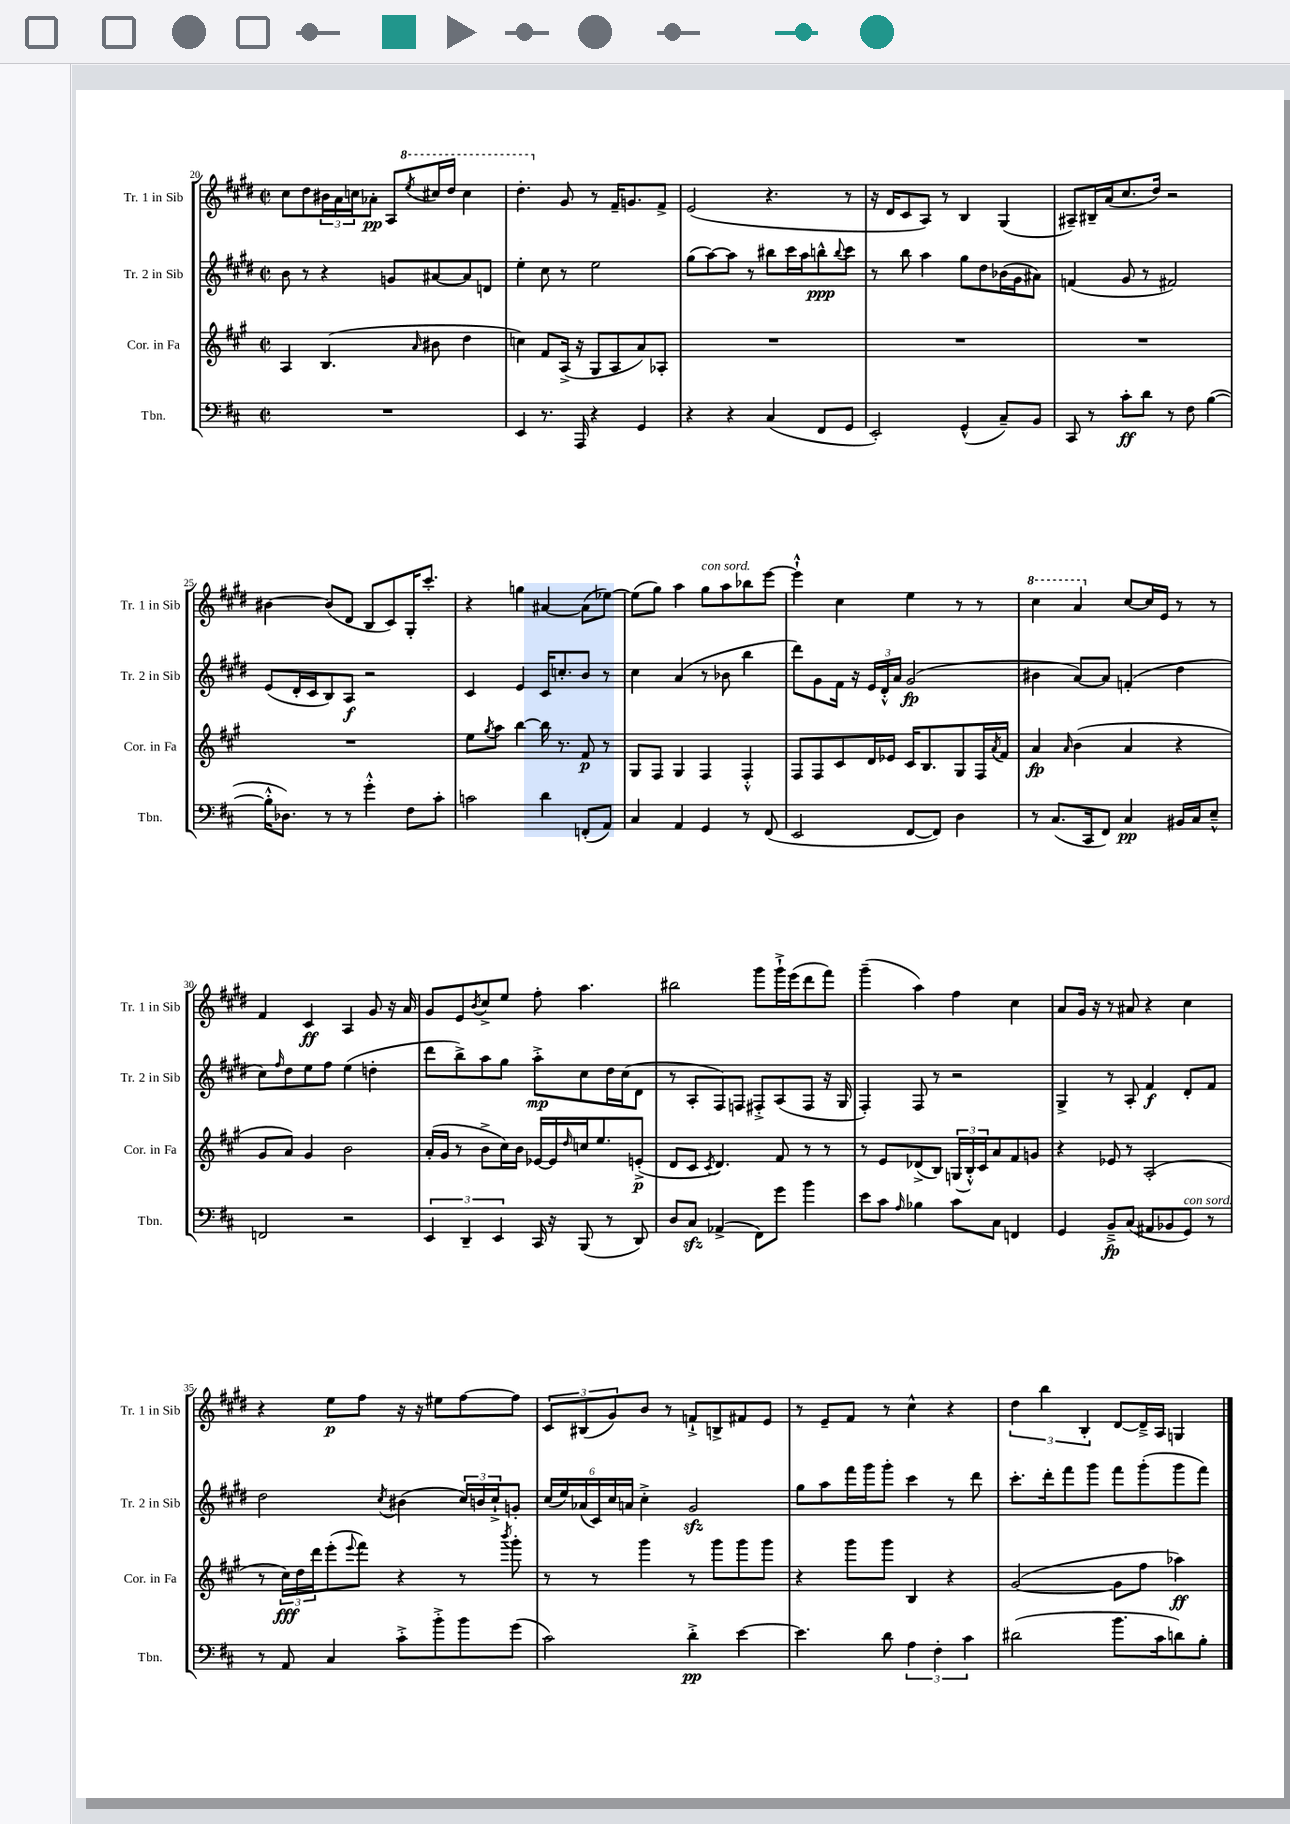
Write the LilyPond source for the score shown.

<<
\new StaffGroup <<
\new Staff = "s0" \with { instrumentName = "Tr. 1 in Sib" shortInstrumentName = "Tr. 1 in Sib" } {
    \clef treble \key e \major \defaultTimeSignature \time 2/2
    cis''8 dis''8 \tuplet 3/2 { bis'16 a'16 c''16 } aes'8-.\pp a8 \ottava #1 \acciaccatura { e'''8 } cis'''!16 dis'''16 cis'''4 |
    dis'''4.-. \ottava #0 gis'8 r8 fis'16-- g'8. fis'8-> |
    e'2( r4. r8 |
    r16 dis'16 cis'8 a8) r8 b4 gis4( |
    ais8--) bis16-- a'16( cis''8. dis''16) r2 |
    bis'4~ bis'8( dis'8 b8 cis'8) gis16-. cis'''8.-. |
    r4 g''4 ais'4~ ais'8( ees''8~) |
    ees''8( gis''8) a''4 gis''8^\markup { \italic "con sord." } a''8 bes''8 e'''8~ |
    e'''4-!-^ cis''4 e''4 r8 r8 |
    \ottava #1 cis'''4 a''4 \ottava #0 cis''8~ cis''16 e'16 r8 r8 |
    fis'4 cis'4\ff a4 gis'8 r16 a'16 |
    gis'8 e'8 \acciaccatura { b'8 } cis''8-> e''8 fis''8-. a''4. |
    bis''2 gis'''8 gis'''16-!-> e'''16( dis'''8 fis'''8) |
    gis'''4--( a''4) fis''4 cis''4 |
    a'8 gis'16 r16 r8 ais'8 r4 cis''4 |
    r4 e''8\p fis''8 r16 r16 eis''8 fis''8~ fis''8 |
    \tuplet 3/2 { cis'8 bis8( gis'8) } b'8 r8 f'8-!-> b8-> fis'8 e'8 |
    r8 e'8-- fis'8 r8 cis''4-^ r4 |
    \tuplet 3/2 { dis''4 b''4 b4-. } dis'8~ dis'16---> a16 g4 \bar "|." |
}
\new Staff = "s1" \with { instrumentName = "Tr. 2 in Sib" shortInstrumentName = "Tr. 2 in Sib" } {
    \clef treble \key e \major \defaultTimeSignature \time 2/2
    b'8 r8 r4 g'8 ais'8~ ais'8 d'8 |
    e''4-. cis''8 r8 e''2 |
    gis''8( a''8~) a''8 r8 bis''8 cis'''16 a''16 b''8-^\ppp \appoggiatura { b''8 } cis'''8 |
    r8 b''8 a''4 gis''8 dis''8 bes'16( gis'16 ais'8) |
    f'4( gis'8 r8 fis'2) |
    e'8( dis'16-. cis'16 b8) a8\f r2 |
    cis'4 e'4 cis'16 c''8.-. b'8 r8 |
    cis''4 a'4( r8 bes'8 b''4 |
    dis'''8) gis'8 fis'16 r16 \tuplet 3/2 { e'16 dis'16-.-^ a'16 } gis'2\fp( |
    bis'4 a'8~) a'8 f'4-.( dis''4 |
    cis''8) \grace { fis''16 } dis''8 e''8 fis''8 e''4( d''4-. |
    dis'''8 b''8->) a''8 gis''8 a''8-.->\mp cis''8 dis''16 cis''16( dis'8 |
    r8 a8-. fis8) f8 fis8-.-> a8( fis8 r16 gis16 |
    fis4-.) fis8 r8 r2 |
    gis4-> r8 a8-. fis'4\f dis'8-. fis'8 |
    dis''2 \acciaccatura { cis''8 } bis'4( \tuplet 3/2 { cis''16) b'16 cis''16-!-> } g'8-. |
    \tuplet 6/4 { cis''16( e''16) aes'16( cis'16) cis''16 a'16 } cis''4-.-> gis'2\sfz |
    gis''8 a''8 fis'''16 gis'''16 gis'''8-. cis'''4 r8 dis'''8 |
    cis'''8.-. dis'''16-. fis'''8 gis'''8 fis'''8 gis'''8-.( gis'''8 fis'''8) \bar "|." |
}
\new Staff = "s2" \with { instrumentName = "Cor. in Fa" shortInstrumentName = "Cor. in Fa" } {
    \clef treble \key a \major \defaultTimeSignature \time 2/2
    a4 b4.( \grace { a'16 } bis'8 d''4 |
    c''4) fis'8 a16->( r16 gis8 a8 a'8) aes8-. |
    R1 |
    R1 |
    R1 |
    R1 |
    e''8 \acciaccatura { gis''8 } a''8 b''4~ b''16 r8. fis'8\p r8 |
    gis8 fis8 gis4 fis4 fis4-.-^ |
    fis8 fis8 cis'8 d'16 ees'16 cis'16 b8. gis8 fis16 \acciaccatura { a'8 } fis'16 |
    a'4\fp \grace { a'16 } b'4( a'4 r4 |
    gis'8 a'8) gis'4 b'2 |
    a'16-.( gis'16 r8 b'8-> cis''16) b'16 ees'16~ ees'16 \grace { d''16 } c''16 e''8. e'8-.->\p( |
    d'8 cis'8 \acciaccatura { cis'8 } d'4.) fis'8 r8 r8 |
    r8 e'8 des'8->( b8) \tuplet 3/2 { g16( b16-.-^) cis'16 } a'8 fis'8 g'8 |
    r4 ees'8 r8 a2-.( |
    r8 \tuplet 3/2 { cis''16\fff) d''16 d'''16 } e'''8-.( \appoggiatura { e'''8 } fis'''8) r4 r8 \acciaccatura { b'''8 } gis'''8-. |
    r8 r8 gis'''4 r8 gis'''8 gis'''8 gis'''8 |
    r4 gis'''8 gis'''8 b4 r4 |
    gis'2~( gis'8 fis''8 aes''4\ff) \bar "|." |
}
\new Staff = "s3" \with { instrumentName = "Tbn." shortInstrumentName = "Tbn." } {
    \clef bass \key d \major \defaultTimeSignature \time 2/2
    R1 |
    e,4 r8. a,,16 r4 g,4 |
    r4 r4 cis4( fis,8 g,8 |
    e,2-.) g,4-^( cis8--) b,8 |
    cis,8 r8 cis'8-.\ff d'8 r8 fis8 b4~( |
    b16-.-^ des8.) r8 r8 g'4-.-^ fis8 cis'8-. |
    c'2 d'4 f,8-.( a,8) |
    cis4 a,4 g,4 r8 fis,8( |
    e,2 fis,8~ fis,8) d4 |
    r8 cis8.( cis,16 fis,8) cis4\pp bis,16 cis16 e8---^ |
    f,2 r2 |
    \tuplet 3/2 { e,4 d,4-- e,4 } cis,16 r16 b,,8( r8 d,8) |
    d8 cis8\sfz aes,4->( fis,8) g'8 b'4 |
    e'8 cis'8 \grace { a16 } bes4 cis'8 cis8 f,4 |
    g,4 b,8--->\fp cis8( ais,8 bes,8 g,8^\markup { \italic "con sord." }) r8 |
    r8 a,8 cis4 cis'8-.-> b'8-.-> b'8 g'8( |
    cis'2) d'4-.->\pp e'4~ |
    e'4. d'8 \tuplet 3/2 { a4 fis4-. cis'4 } |
    dis'2( b'8. cis'16 d'8) b8-. \bar "|." |
}
>>
>>
\layout { \context { \Score currentBarNumber = #20 } }
